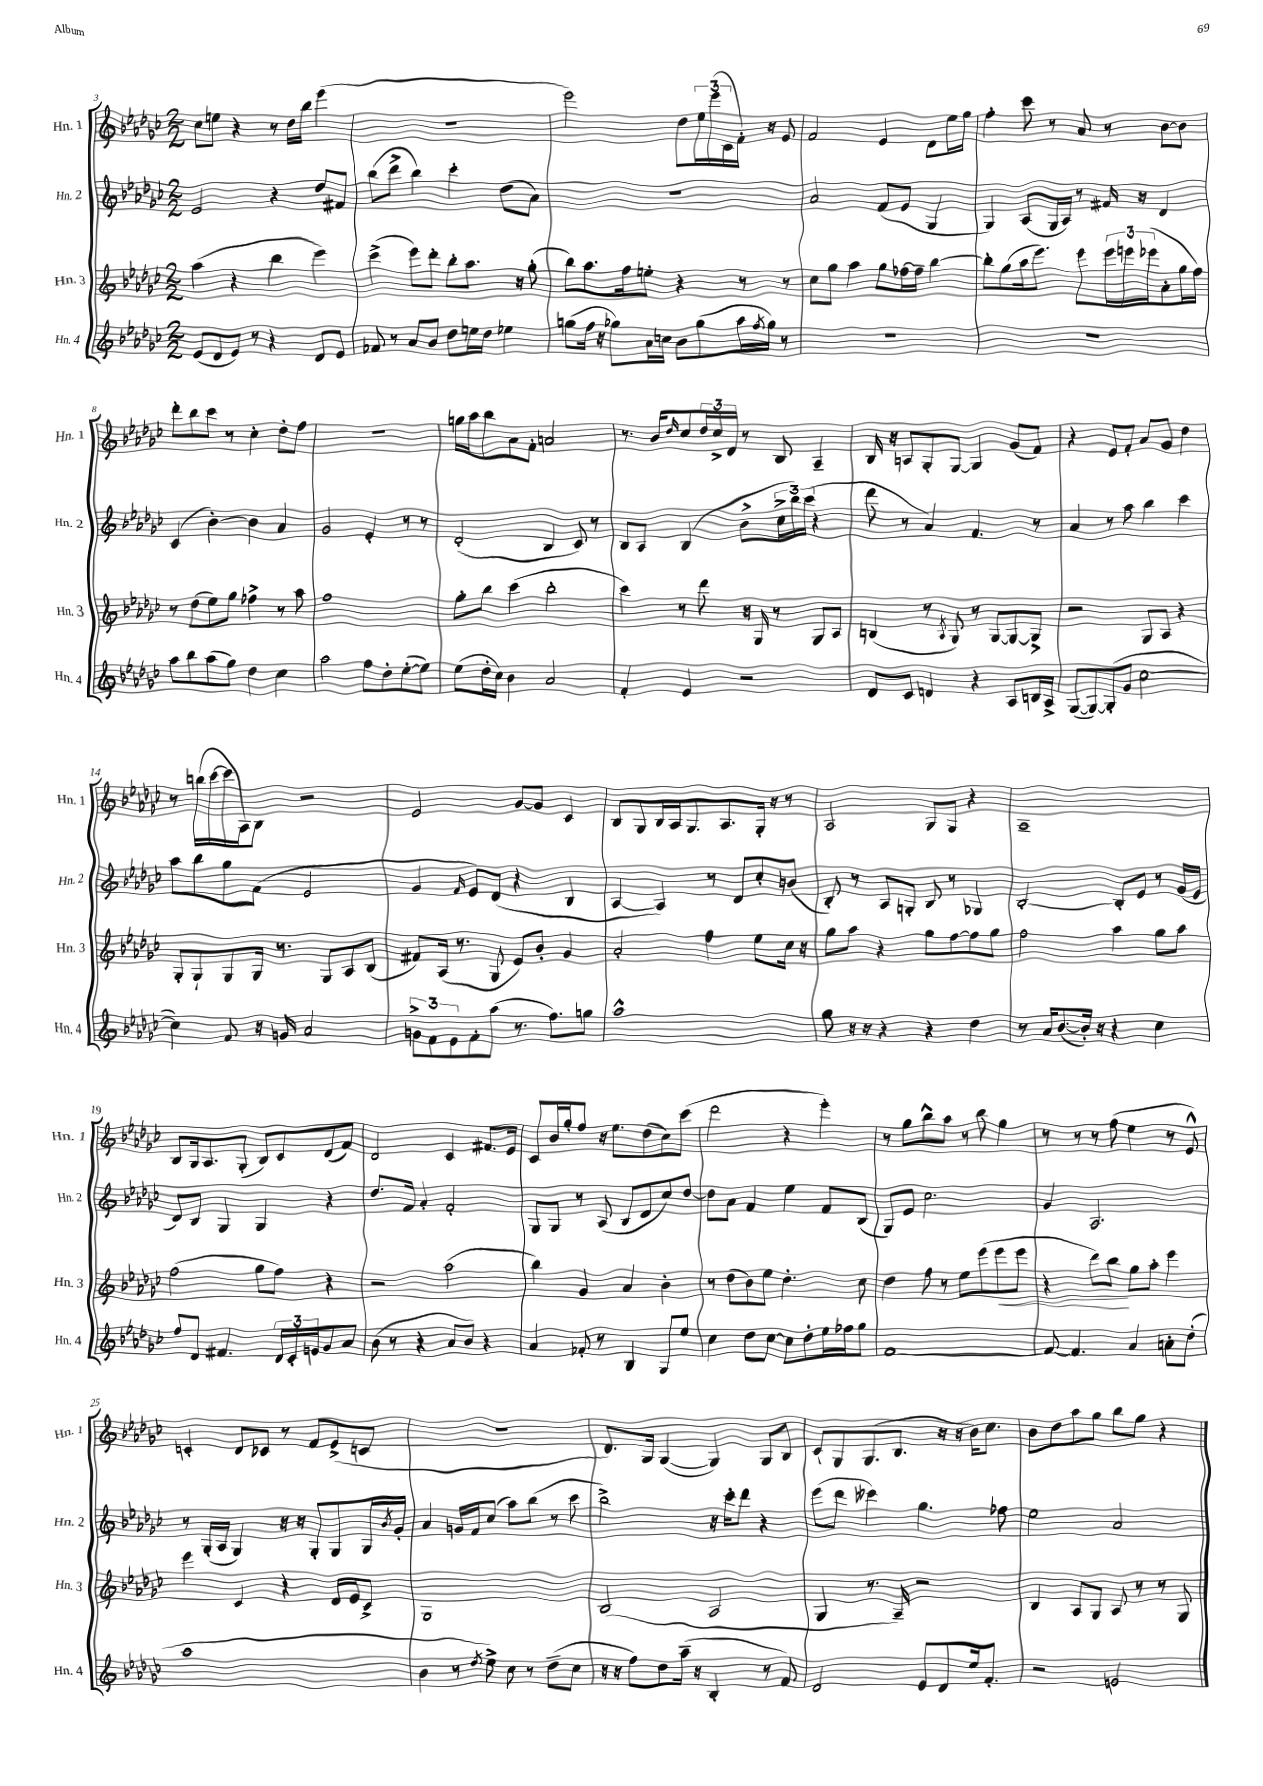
<<
\new StaffGroup <<
\new Staff = "s0" \with { instrumentName = "Hn. 1" shortInstrumentName = "Hn. 1" } {
    \clef treble \key ges \major \numericTimeSignature \time 2/2
    ces''8 e''8 r4 r8 des''16 bes''16 ees'''4( |
    R1 |
    ees'''2) des''8 \tuplet 3/2 { ees''16 ees'''16( ces'16 } f'16-.) r16 ees'8 |
    f'2 ees'4 des'8 ees''16 ges''16 |
    f''4-. ces'''8 r8 aes'8 r8 bes'8~ bes'8 |
    des'''8-. bes''8 ces'''8 r8 ces''4-. des''8-. f''8 |
    R1 |
    g''16 aes''16 bes''8 aes'8 f'8-. a'2 |
    r8. bes'16 \grace { des''16 } ces''8 \tuplet 3/2 { des''16 ces''16-> des'16 } r8 bes8 aes4-- |
    bes16 r16 a8 ges8-. ges8~ ges4 ges'8( f'8) |
    r4 ees'8 f'8-. aes'8 ges'8 des''4 |
    r8 b''16( ces'''16~ ces'''16 aes16) bes8 r2 |
    ees'2 ges'8~ ges'8 ces'4 |
    bes8 ges8 bes16 aes16 ges8. aes8. ges16-. r16 r8 |
    aes2 ges8 ges8 r4 |
    aes1-- |
    bes8 ges16 aes8. ges8-.( bes8) ces'8 des'8( f'8) |
    des'2 ces'4 fis'8. ees'16 |
    ces'8 bes'16 ges''16-. f''8 r16 ees''8. des''8( ces''8) ces'''8( |
    des'''2 r4 ees'''4-.) |
    r8 ges''8 bes''8-^ aes''8 r8 bes''8 ges''4 |
    r8 r8 r8 f''8( ees''4 r8 ees'8-^) |
    c'4-. des'8 ces'8 r8 f'8 ees'8->( c'8 |
    R1 |
    des'8.) ges16 ges4~( ges4) ges8 bes8 |
    ces'8-! ges8 ges8.( bes8. r16 r16 bes'16) ces''8. |
    bes'8 des''8 aes''8 ges''8 bes''8 ges''8 r4 \bar "|." |
}
\new Staff = "s1" \with { instrumentName = "Hn. 2" shortInstrumentName = "Hn. 2" } {
    \clef treble \key ges \major \numericTimeSignature \time 2/2
    ees'2 r4 des''8 fis'8 |
    bes''8( des'''8-> bes''4) ces'''4-. des''8( aes'8) |
    R1 |
    aes'2 f'8( ees'8 ges4 |
    ges4) aes8( ges16 aes16) r8 fis'16 r16 des'4 |
    ces'4( bes'4~-.) bes'4 aes'4 |
    ges'2 ees'4-. r8 r8 |
    des'2-.( bes4 ces'8) r8 |
    bes8 aes8 bes4( bes'8-> \tuplet 3/2 { ces''16-> bes''16) ces'''16( } r4 |
    des'''8 r8 aes'4) f'4. r8 |
    aes'4 r8 aes''8 bes''4 ces'''4 |
    aes''8 bes''8 ges''8 f'8( ees'2 |
    ges'4 \grace { f'16 } ees'8) des'8( r4 bes4 |
    aes4~ aes4) r8 des'8 ces''8-. b'8( |
    bes8-.) r8 aes8 g8-. bes8 r8 ges4 |
    bes2~-. bes8-. ees'8 r8 ges'16( ees'16 |
    des'8) bes8 ges4 ges4 r4 |
    des''8. f'16 aes'4-. f'2-. |
    ges8 ges8 r8 aes8( bes8 des'8 ces''8) des''8~ |
    des''8 aes'8 f'4 ees''4 f'8 bes8( |
    ges8) ees'8 ces''2. |
    ges'4 aes2. |
    r8 ges16-.( aes16 ges4) r16 r16 ges8-. ges8 ges16 \acciaccatura { bes'8 } ges'16-. |
    aes'4 g'16 f'16 ces''8( aes''8) bes''8( r8 ces'''8 |
    bes''2->) r16 ces'''16-. des'''8 r4 |
    ees'''8( des'''8 ceses'''4) ges''4. fes''8 |
    ees''2 aes'2 \bar "|." |
}
\new Staff = "s2" \with { instrumentName = "Hn. 3" shortInstrumentName = "Hn. 3" } {
    \clef treble \key ges \major \numericTimeSignature \time 2/2
    aes''4( r4 bes''4 ees'''4) |
    ces'''4->( ees'''8) des'''8-. bes''8-. aes''8. r16 ges''8-.( |
    bes''8) aes''8. f''16 e''8-. r4 r8 r8 |
    ces''8 ges''8 aes''4 ges''8 fes''16~ fes''16-- bes''4~ |
    bes''8-. ges''8( aes''16 ees'''8.) ees'''8 \tuplet 3/2 { ees'''16 e'''16 ees'''16( } aes'8-. ges''16 f''16) |
    r8 des''8( ees''8) ges''8 fes''4-> r8 aes''8 |
    f''1 |
    ges''8-. bes''8 ces'''4( bes''2-. |
    ces'''4) r8 des'''8 r16 ges16 r8 ges8 aes8 |
    b4( r8 \acciaccatura { aes8 } ges8) r8 ges8~ ges8~ ges8-> |
    r2 ges8 aes8 r4 |
    ges8-. ges8-! ges8 ges16 r8. ges8 aes8 bes8( |
    fis'8) aes16( r8. ges8 ees'8) bes'8-. ges'4 |
    aes'2-. f''4 ees''8 ces''16 r16 |
    ges''8 aes''8 r4 ges''8 f''8~ f''8 ges''8 |
    f''2 aes''4 ges''8 aes''8 |
    f''2( ges''8 f''8) r4 |
    r2 aes''2( |
    bes''4) ges'4 aes'4 bes'4-. |
    r8 des''8( bes'8) ees''8 des''4.-. ces''8 |
    des''4 f''8 r8 ees''8 ees'''8( ees'''8\< ees'''8 |
    r4 des'''8) bes''8\! ges''8 aes''8-. ees'''4 |
    ees'''4 ces'4 r4 des'16 ees'16 ces'8-> |
    ges1 |
    bes2( aes2 |
    ges4 r8. aes16--) r2 |
    bes4 aes8 ges8 aes8 r8 r8 ges8 \bar "|." |
}
\new Staff = "s3" \with { instrumentName = "Hn. 4" shortInstrumentName = "Hn. 4" } {
    \clef treble \key ges \major \numericTimeSignature \time 2/2
    ees'8( des'8 ees'8) r8 r4 des'8 ees'8 |
    fes'8 r8 aes'8 bes'8 des''8 e''16 des''16 ees''4 |
    g''8( f''16 r16 ges''8) aes'16 c''16 bes'8 ges''8( aes''16 \acciaccatura { f''8 } ges''16) r8 |
    R1 |
    R1 |
    aes''8 bes''8 aes''8( ges''8) des''4 ces''4 |
    aes''2 f''8 des''8-. ees''8~-.( ees''8) |
    ees''8( des''16-. ces''16) bes'4 aes'2 |
    f'4-. ees'4 r2 |
    des'8 ces'8 d'4 r4 aes8 b16 aes16-> |
    ges8~( ges8~) ges8-.( ges'8 ces''2~ |
    ces''4) f'8 r16 g'16 aes'2 |
    \tuplet 3/2 { g'8-> f'8 ees'8 } f'8-. aes''8( r8. f''8.) g''8 |
    aes''1-^ |
    ges''8 r16 r16 r4 r4 des''4 |
    r8 aes'16 bes'8.~( bes'16-.) r16 r4 ces''4 |
    f''8 des'8 fis'4. \tuplet 3/2 { des'16 ces'16-. e'16 } ges'8 aes'8 |
    bes'8( r8 r4 aes'8 bes'8) r4 |
    aes'4 fes'8-. r8 bes4 ges8 ees''8 |
    ces''4 des''8 ces''8~ ces''8 des''8-. ees''16 fes''16 ges''8 |
    f'1~ |
    f'8~ f'4. aes'4 a'8-. des''8-.( |
    aes''1 |
    bes'4 r8 \acciaccatura { des''8 } ees''8->) ces''8 r8 des''8--( ces''8 |
    r16 r16 f''8) des''8 aes''16--( r16 bes4-. r8 f'8) |
    des'2 ees'8 des'8 ees''16 f'8.-. |
    r2 e'2 \bar "|." |
}
>>
>>
\layout { \context { \Score currentBarNumber = #3 } }
